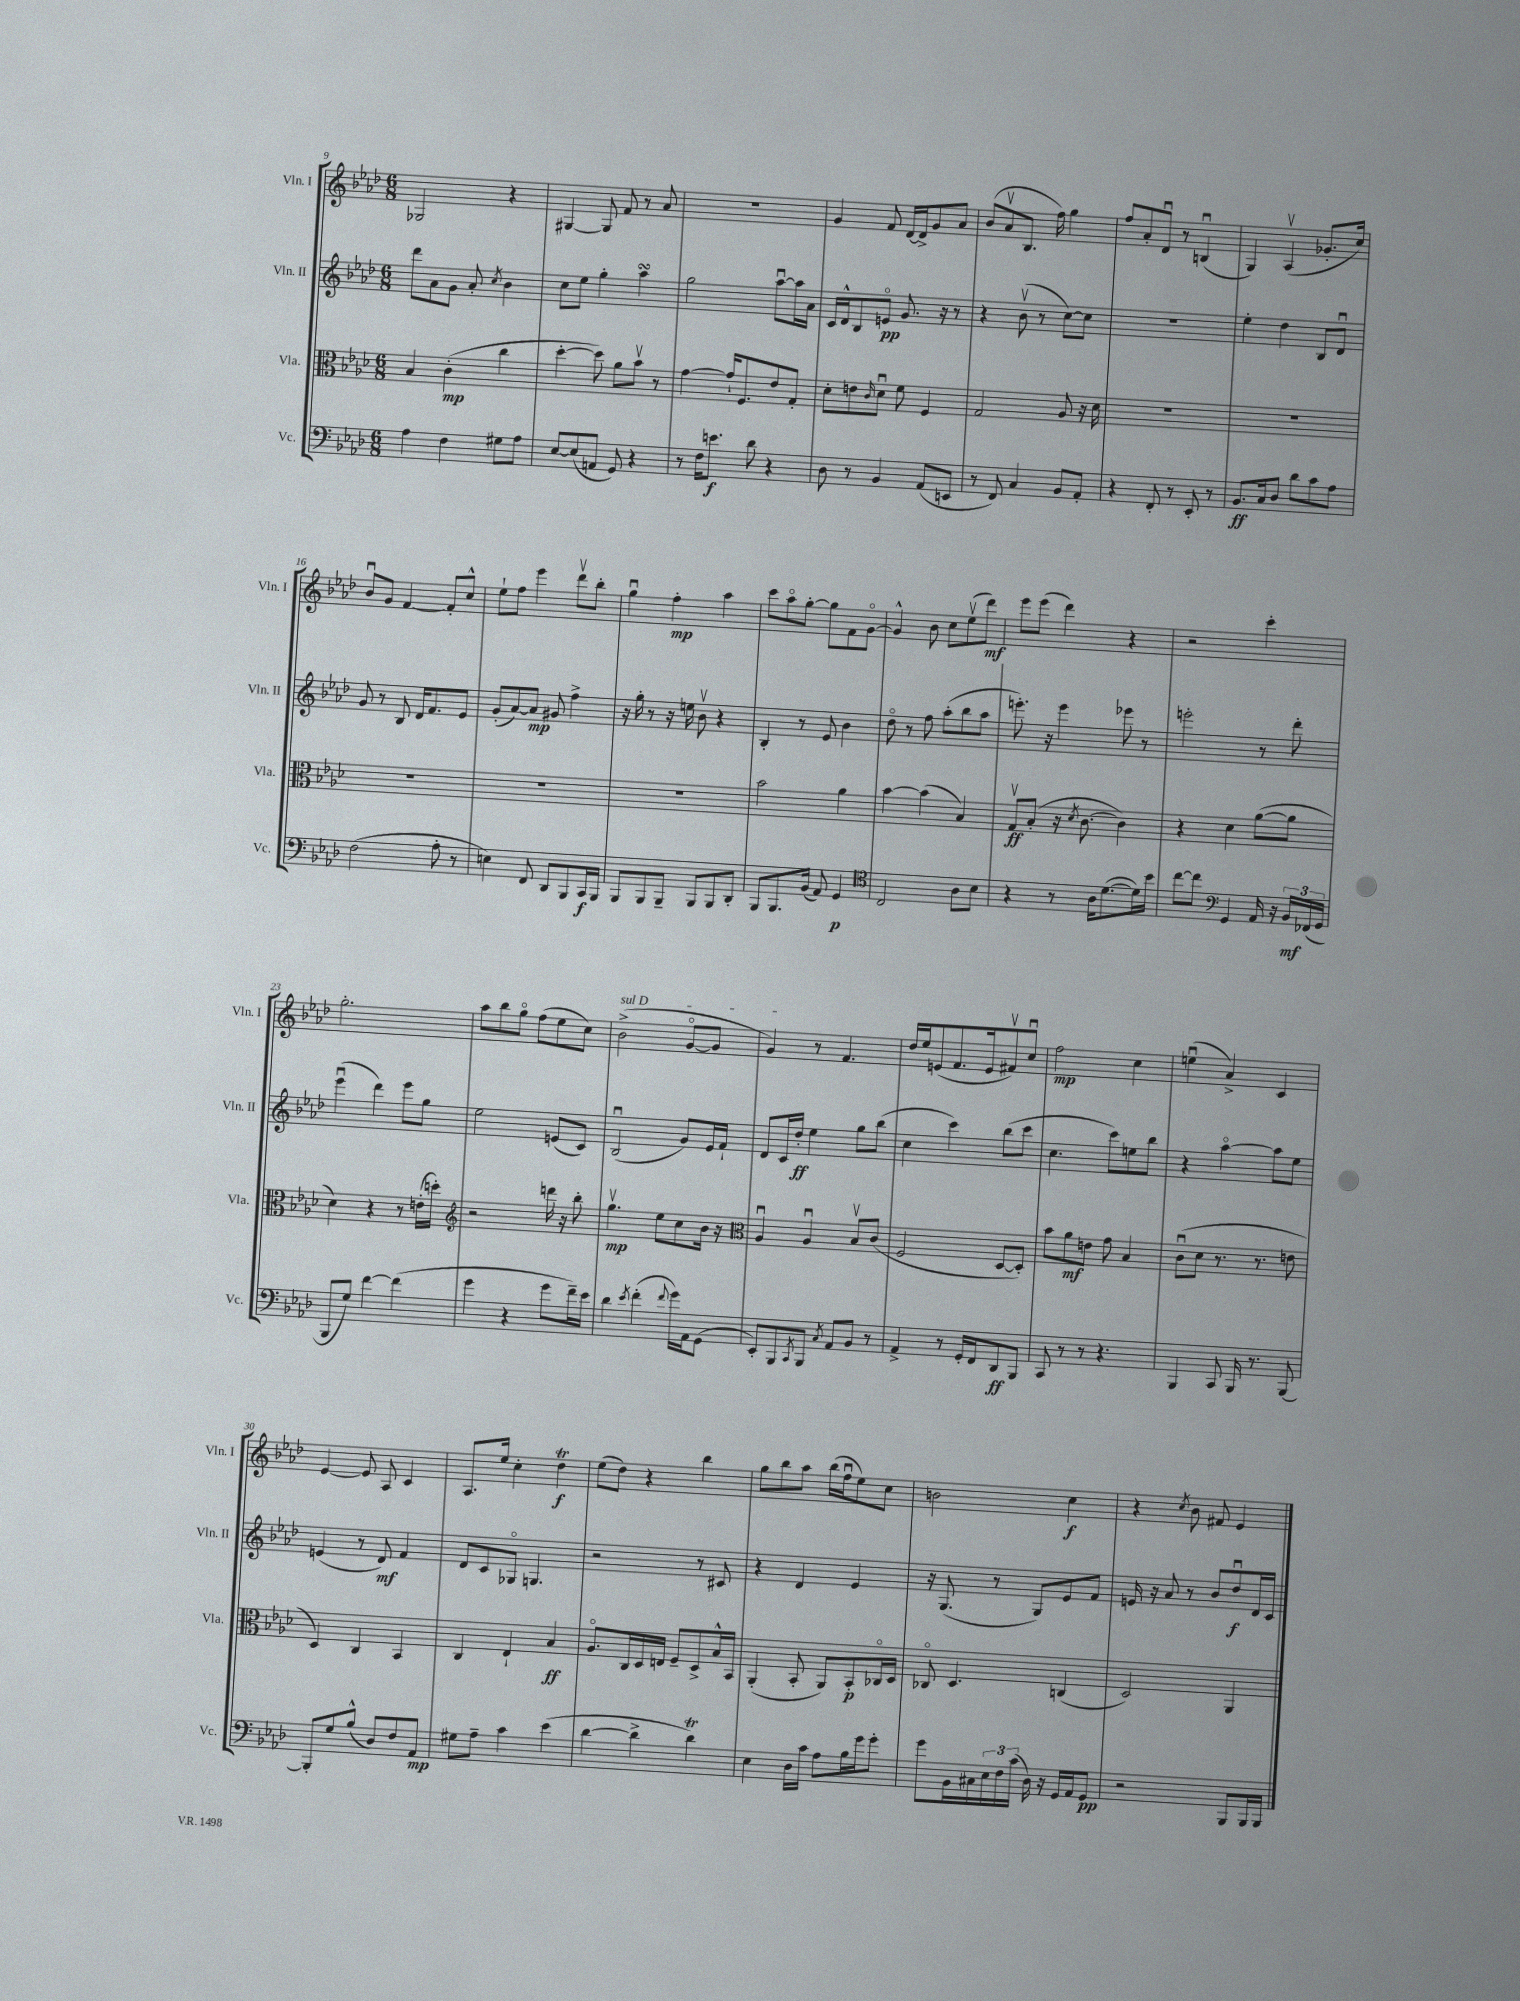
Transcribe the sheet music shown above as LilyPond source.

<<
\new StaffGroup <<
\new Staff = "s0" \with { instrumentName = "Vln. I" shortInstrumentName = "Vln. I" } {
    \clef treble \key aes \major \numericTimeSignature \time 6/8
    ges2 r4 |
    gis4~ gis8 f'8 r8 aes'8 |
    R2. |
    g'4 f'8 des'16~ des'16-> g'8 aes'8 |
    bes'8( aes'8\upbow bes8. f''16) g''4 |
    f''8 aes'8-. des'8\downbow r8 b4\downbow( |
    g4) aes4\upbow( ges'8.-. c''16) |
    bes'8\downbow g'8 f'4~ f'8-. c''8-^ |
    ees''8-! f''8 ees'''4 des'''8\upbow bes''8-. |
    g''4\downbow f''4-.\mp aes''4 |
    c'''8 aes''8\flageolet g''8~-. g''8 f'8 g'8~\flageolet |
    g'4-^ bes'8 c''8 ees''8\upbow( des'''8\mf) |
    ees'''8 ees'''8( des'''4) r4 |
    r2 c'''4-. |
    g''2.-. |
    aes''8 bes''8 g''8\flageolet f''8( ees''8 c''8) |
    \once \override TextSpanner.bound-details.left.text = \markup { \italic "sul D" } bes'2->\startTextSpan( g'8~\flageolet g'8 |
    g'4\stopTextSpan) r8 f'4. |
    des''16 ees''16 e'8( f'8. e'16 fis'8\upbow) c''8\downbow |
    f''2\mp c''4 |
    e''4\downbow( aes'4->) c'4 |
    ees'4~ ees'8 aes8 c'4 |
    aes8. ees''16 c''4-. des''4\trill\f |
    ees''8( des''8) r4 bes''4 |
    g''8 bes''8 aes''8 bes''16( f''16\downbow ees''8) c''8 |
    b'2 c''4\f |
    r4 \acciaccatura { c''8 } bes'8 fis'8 ees'4 \bar "|." |
}
\new Staff = "s1" \with { instrumentName = "Vln. II" shortInstrumentName = "Vln. II" } {
    \clef treble \key aes \major \numericTimeSignature \time 6/8
    des'''8 aes'8 g'8 aes'8-. \acciaccatura { c''8 } bes'4 |
    c''8 ees''8 g''4-. aes''4\turn |
    g''2 aes''8~\downbow aes''16 aes'16 |
    c'16 des'16-^ bes8 e'8\flageolet\pp g'8. r16 r8 |
    r4 bes'8\upbow( r8 c''8~) c''8 |
    R2. |
    ees''4-. des''4 bes8 des'8\downbow |
    g'8 r8 bes8 des'16 f'8. ees'8 |
    g'8-.( aes'8~) aes'8\mp gis'8 f''4-> |
    r16 g''16-. r8 r16 e''16 bes'8\upbow r4 |
    bes4-. r8 ees'8 bes'4 |
    des''8\flageolet r8 f''8 aes''8-.( bes''8 aes''8 |
    e'''8.-.) r16 e'''4 ees'''8 r8 |
    e'''2-. r8 des'''8-. |
    ees'''4\downbow( des'''4) ees'''8 g''8 |
    ees''2 e'8( c'8) |
    bes2\downbow( g'8) ees'16 f'16-! |
    des'8 c'16 des''16-.\ff ees''4 g''8 bes''8( |
    c''4 c'''4) bes''8( c'''8 |
    c''4. c'''8) e''8 bes''8 |
    r4 aes''4~\flageolet aes''8 ees''8 |
    e'4( r8 des'8\mf) f'4 |
    des'8 c'8 ges8\flageolet g4. |
    r2 r8 cis'8 |
    r4 des'4 ees'4 |
    r16 g8.( r8 g8) ees'8 f'8 |
    e'16 r16 aes'8 r8 bes'8 des''8\downbow\f des'16 c'16 \bar "|." |
}
\new Staff = "s2" \with { instrumentName = "Vla." shortInstrumentName = "Vla." } {
    \clef alto \key aes \major \numericTimeSignature \time 6/8
    bes4 c'4-.\mp( c''4 |
    des''4~-. des''8) aes'8 bes'8\upbow r8 |
    g'4~ g'16-! f8. ees'8 g8-. |
    des'8-. e'8 \grace { c'16 } des'8\downbow f'8 f4 |
    g2 aes8 r16 des'16 |
    R2. |
    R2. |
    R2. |
    R2. |
    R2. |
    bes'2 aes'4 |
    bes'4~ bes'4( bes4) |
    g8\upbow\ff bes8-.( r16 \acciaccatura { des'8 } c'8.~ c'4) |
    r4 des'4 aes'8~( aes'8 |
    des'4) r4 r8 e'16-.( d''16-.) |
    \clef treble r2 d'''16 r16 bes''8-. |
    g''4.\upbow\mp ees''8 c''8 bes'16 r16 |
    \clef alto aes4\downbow aes4\downbow bes8\upbow c'8( |
    f2 des8~ des8-.) |
    bes'8 aes'8\mf e'8 g'8 bes4 |
    c'8\downbow( des'8 r8. r8. e'8 |
    des4) c4 bes,4 |
    c4 ees4-! bes4\ff |
    aes8.\flageolet c16 des16 e16 f8-- des8-> bes16-^ bes,16 |
    aes,4-.( bes,8-. aes,8) bes,8-.\p ces16\flageolet des16 |
    ces8\flageolet des4. c4( |
    des2) aes,4 \bar "|." |
}
\new Staff = "s3" \with { instrumentName = "Vc." shortInstrumentName = "Vc." } {
    \clef bass \key aes \major \numericTimeSignature \time 6/8
    aes4 f4 gis8 aes8 |
    ees8~ ees8( a,8 g,8) r4 |
    r8 f16 e'8.\f des'8 r4 |
    des8 r8 bes,4 aes,8( e,8 |
    r8 f,8) c4 bes,8 aes,8-. |
    r4 f,8-. r8 ees,8-. r8 |
    bes,8.\ff c16 des8 des'8 c'8 aes8 |
    f2( aes8-. r8 |
    e4) f,8 des,8 bes,,8 c,16\f bes,,16 |
    bes,,8 bes,,8 bes,,8-- bes,,8 bes,,8 des,8-. |
    bes,,8 bes,,8. bes,16( aes,8) g,4\p |
    \clef tenor c2 aes8 bes8 |
    r4 r8 aes16 des'8.~( des'16) bes'16 |
    c''8~ c''8 \clef bass g,4 aes,16 r16 \tuplet 3/2 { bes,16\mf fes,16( g,16 } |
    bes,,8 g8) f'4~ f'4( |
    g'4 r4 g'8 f'16--) ees'16 |
    des'4 \acciaccatura { ees'8 } f'4-.( \appoggiatura { f'8 } g'16) aes,16 g,8( |
    ees,8-.) bes,,8 \acciaccatura { c,8 } bes,,8 \acciaccatura { c8 } aes,8 bes,8 r8 |
    aes,4-> r8 g,16-. f,16 des,8\ff bes,,8 |
    c,8 r8 r8 r4. |
    bes,,4 c,8 bes,,16 r8. bes,,8~ |
    bes,,8-. g8 bes8-^( des8) f8 aes,8\mp |
    gis8 aes8-- c'4 ees'4( |
    des'4~ des'4-> des'4\trill) |
    ees4 des16 c'16 aes8 bes16 g'16 g'8-. |
    g'8 bes,16 cis16 \tuplet 3/2 { ees16 f16 c'16( } des16) r16 g,16 aes,16 g,8\pp |
    r2 bes,,8 bes,,16 bes,,16 \bar "|." |
}
>>
>>
\layout { \context { \Score currentBarNumber = #9 } }
